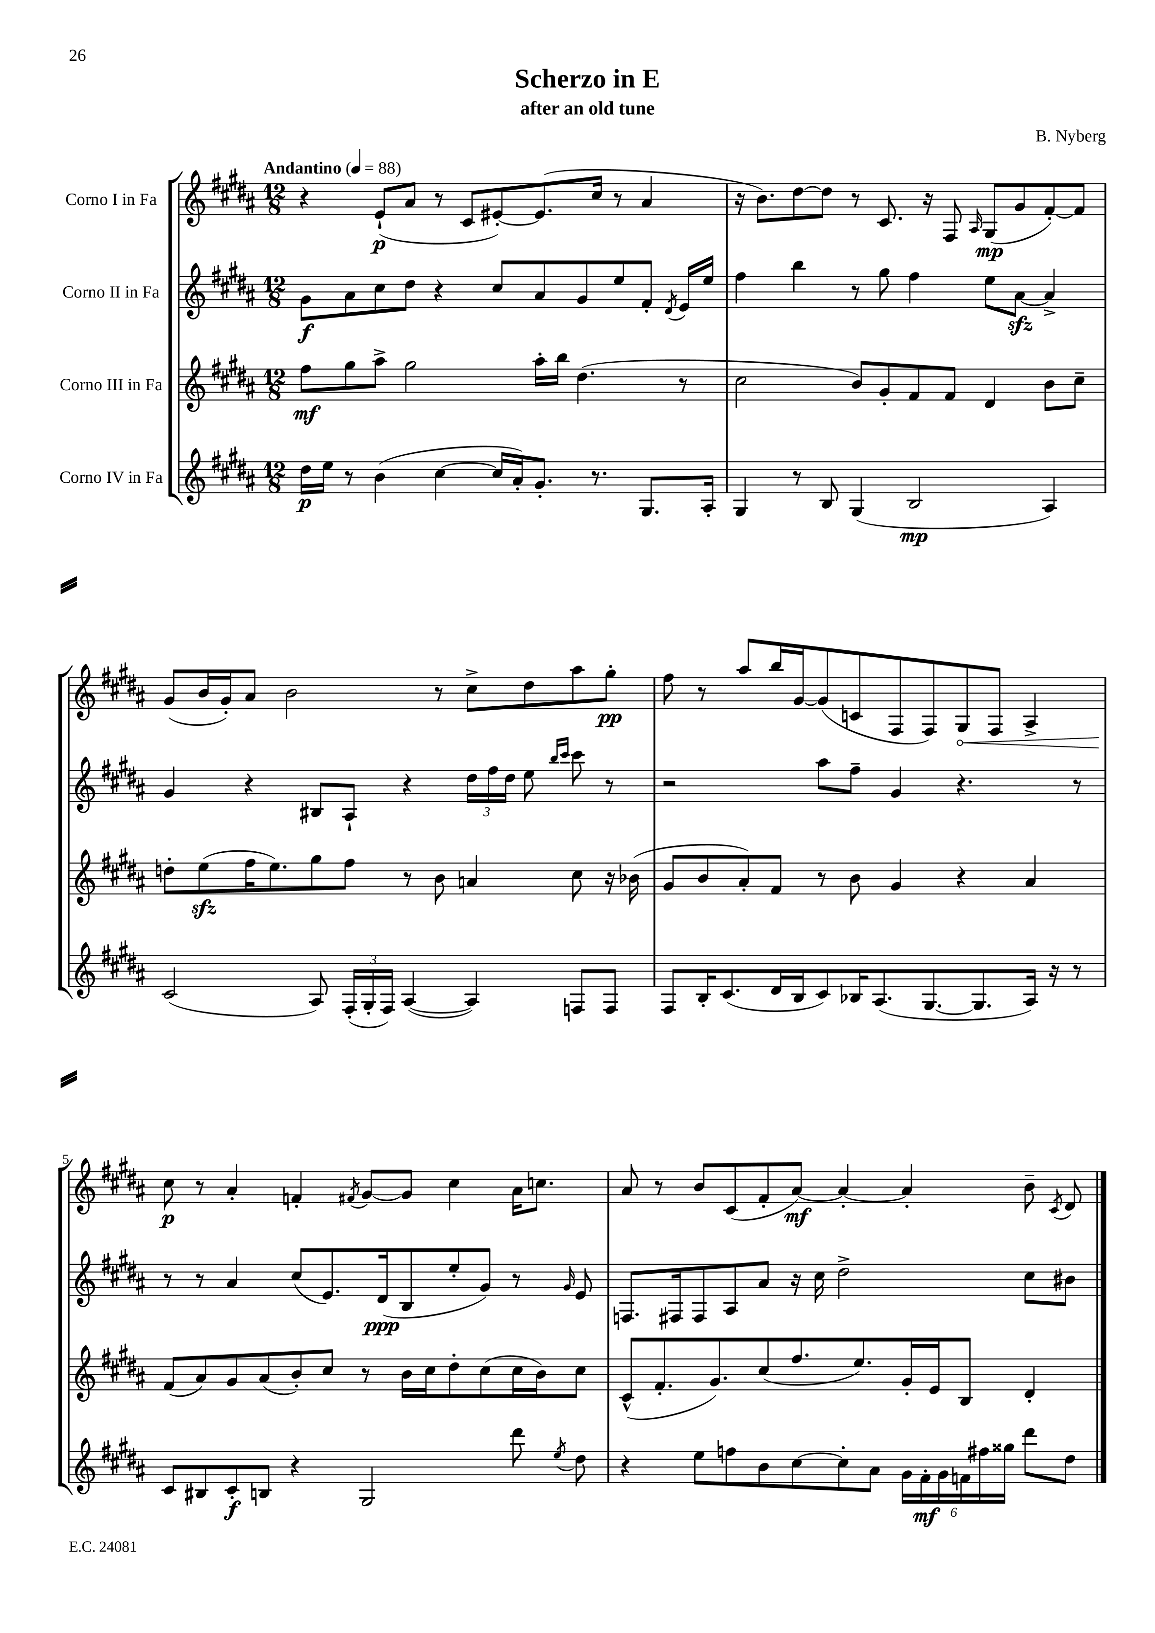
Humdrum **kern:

**kern	**dynam	**kern	**dynam	**kern	**dynam	**kern	**dynam
*part4	*part4	*part3	*part3	*part2	*part2	*part1	*part1
*staff4	*staff4	*staff3	*staff3	*staff2	*staff2	*staff1	*staff1
*I"Corno IV in Fa	*	*I"Corno III in Fa	*	*I"Corno II in Fa	*	*I"Corno I in Fa	*
*clefG2	*	*clefG2	*	*clefG2	*	*clefG2	*
*k[f#c#g#d#a#]	*	*k[f#c#g#d#a#]	*	*k[f#c#g#d#a#]	*	*k[f#c#g#d#a#]	*
*M12/8	*	*M12/8	*	*M12/8	*	*M12/8	*
*MM88	*	*MM88	*	*MM88	*	*MM88	*
=1	=1	=1	=1	=1	=1	=1	=1
!	!	!	!	!	!	!LO:TX:a:B:t=Andantino	!
16dd#\LL	p	8ff#\L	mf	8g#\L	f	4r	.
16ee\JJ	.	.	.	.	.	.	.
8r	.	8gg#\	.	8a#\	.	.	.
(4b\	.	8aa#^\J	.	8cc#\	.	(8e`/L	p
.	.	2gg#\	.	8dd#\J	.	8a#/J	.
[4cc#\	.	.	.	4r	.	8r	.
.	.	.	.	.	.	8c#/L	.
16cc#/LL]	.	.	.	8cc#/L	.	[8e#X'/)	.
16a#'/J)	.	.	.	.	.	.	.
8.g#'/J	.	16aa#'\LL	.	8a#/	.	(8.e#/]	.
.	.	16bb\JJ	.	.	.	.	.
.	.	(4.dd#\	.	8g#/	.	.	.
8.r	.	.	.	.	.	16cc#/Jk	.
.	.	.	.	8ee/	.	8r	.
8.G#/L	.	.	.	8f#'/J	.	4a#/	.
.	.	.	.	8qd#/	.	.	.
.	.	8r	.	16e/LL	.	.	.
16A#'/Jk	.	.	.	16ee/JJ	.	.	.
=2	=2	=2	=2	=2	=2	=2	=2
4G#/	.	2cc#\	.	4ff#\	.	16r	.
.	.	.	.	.	.	8.b\L)	.
8r	.	.	.	4bb\	.	[8dd#\	.
8B/	.	.	.	.	.	8dd#\J]	.
(4G#/	.	8b/L)	.	8r	.	8r	.
.	.	8g#'/	.	8gg#\	.	8.c#/	.
2B/	mp	8f#/	.	4ff#\	.	.	.
.	.	.	.	.	.	16r	.
.	.	8f#/J	.	.	.	8F#/	.
.	.	.	.	.	.	16qqA#/	.
.	.	4d#/	.	8ee\L	.	(8G#/L	mp
.	.	.	.	[8a#zz\J	.	8g#/	.
4A#/)	.	8b\L	.	4a#^/]	.	[8f#'/)	.
.	.	8cc#~\J	.	.	.	8f#/J]	.
!!LO:LB:g=z
=3	=3	=3	=3	=3	=3	=3	=3
(2c#/	.	8ddn'\L	.	4g#/	.	(8g#/L	.
.	.	(8eezz\	.	.	.	16b/L	.
.	.	.	.	.	.	16g#'/J)	.
.	.	16ff#\K	.	4r	.	8a#/J	.
.	.	8.ee\)	.	.	.	.	.
.	.	.	.	.	.	2b\	.
8A#/)	.	8gg#\	.	8B#X/L	.	.	.
(24F#'/LL	.	8ff#\J	.	8A#`/J	.	.	.
24G#'/	.	.	.	.	.	.	.
24F#/JJ)	.	.	.	.	.	.	.
([4A#/	.	8r	.	4r	.	.	.
.	.	8b\	.	.	.	8r	.
4A#/])	.	4an/	.	24dd#\LL	.	8cc#^\L	.
.	.	.	.	24ff#\	.	.	.
.	.	.	.	24dd#\JJ	.	.	.
.	.	.	.	8ee\	.	8dd#\	.
.	.	.	.	16qqbb/LL	.	.	.
.	.	.	.	16qqccc#/JJ	.	.	.
8Fn/L	.	8cc#\	.	8ccc#\	.	8aa#\	.
8F/J	.	16r	.	8r	.	8gg#'\J	pp
.	.	(16b-X\	.	.	.	.	.
=4	=4	=4	=4	=4	=4	=4	=4
8F#/L	.	8g#/L	.	2r	.	8ff#\	.
16B'/K	.	8b/	.	.	.	8r	.
(8.c#/	.	.	.	.	.	.	.
.	.	8a#'/)	.	.	.	8aa#/L	.
16d#/L	.	8f#/J	.	.	.	16bb/L	.
16B/J	.	.	.	.	.	[16g#/J	.
8c#/)	.	8r	.	8aa#\L	.	(8g#/]	.
16B-X/K	.	8b\	.	8ff#~\J	.	8cn/	.
(8.A#/	.	.	.	.	.	.	.
.	.	4g#/	.	4g#/	.	8F#/	.
[8.G#/	.	.	.	.	.	8F#/)	.
!	!	!	!	!	!	!	!LO:HP:b
.	.	4r	.	4.r	.	8G#/	<
8.G#/]	.	.	.	.	.	.	.
.	.	.	.	.	.	8F#/J	.
16A#/Jk)	.	4a#/	.	.	.	4A#^/	.
16r	.	.	.	.	.	.	.
8r	.	.	.	8r	.	.	.
!!LO:LB:g=z
=5	=5	=5	=5	=5	=5	=5	=5
8c#/L	.	(8f#/L	.	8r	.	8cc#\	p
8B#X/	.	8a#/)	.	8r	.	8r	[
8c#'/	f	8g#/	.	4a#/	.	4a#'/	.
8Bn/J	.	(8a#/	.	.	.	.	.
4r	.	8b'/)	.	(8cc#/L	.	4fn'/	.
.	.	8cc#/J	.	8.e/)	.	.	.
.	.	.	.	.	.	8qf#X/	.
2G#/	.	8r	.	.	.	[8g#/L	.
.	.	.	.	(16d#/k	ppp	.	.
.	.	16b\LL	.	8B/	.	8g#/J]	.
.	.	16cc#\J	.	.	.	.	.
.	.	8dd#'\	.	8ee'/	.	4cc#\	.
.	.	(8cc#\	.	8g#/J)	.	.	.
8ddd#\	.	16cc#\L	.	8r	.	16a#\KL	.
.	.	16b\J)	.	.	.	8.ccn\J	.
8qee/	.	.	.	16qqg#/	.	.	.
8dd#\	.	8cc#\J	.	8e/	.	.	.
=6	=6	=6	=6	=6	=6	=6	=6
4r	.	(8c#^^/L	.	8.Fn/L	.	8a#/	.
.	.	8.f#'/	.	.	.	8r	.
.	.	.	.	16F#X/k	.	.	.
8ee\L	.	.	.	8F#/	.	8b/L	.
.	.	8.g#/)	.	.	.	.	.
8ffn\	.	.	.	8A#/	.	(8c#/	.
8b\	.	(8cc#/	.	8a#/J	.	8f#'/	.
[8cc#\	.	8.ff#/	.	16r	.	[8a#/J)	mf
.	.	.	.	16cc#\	.	.	.
8cc#'\]	.	.	.	2dd#^\	.	4a#'/_	.
.	.	8.ee/)	.	.	.	.	.
8a#\J	.	.	.	.	.	.	.
24g#\LL	.	16g#'/L	.	.	.	4a#'/]	.
24f#'\	mf	.	.	.	.	.	.
.	.	16e/J	.	.	.	.	.
24g#\	.	.	.	.	.	.	.
24fn\	.	8B/J	.	.	.	.	.
24ff#X\	.	.	.	.	.	.	.
24gg##X\JJ	.	.	.	.	.	.	.
8ddd#\L	.	4d#'/	.	8cc#\L	.	8b~\	.
.	.	.	.	.	.	8qc#/	.
8dd#\J	.	.	.	8b#X\J	.	8d#/	.
==	==	==	==	==	==	==	==
*-	*-	*-	*-	*-	*-	*-	*-
